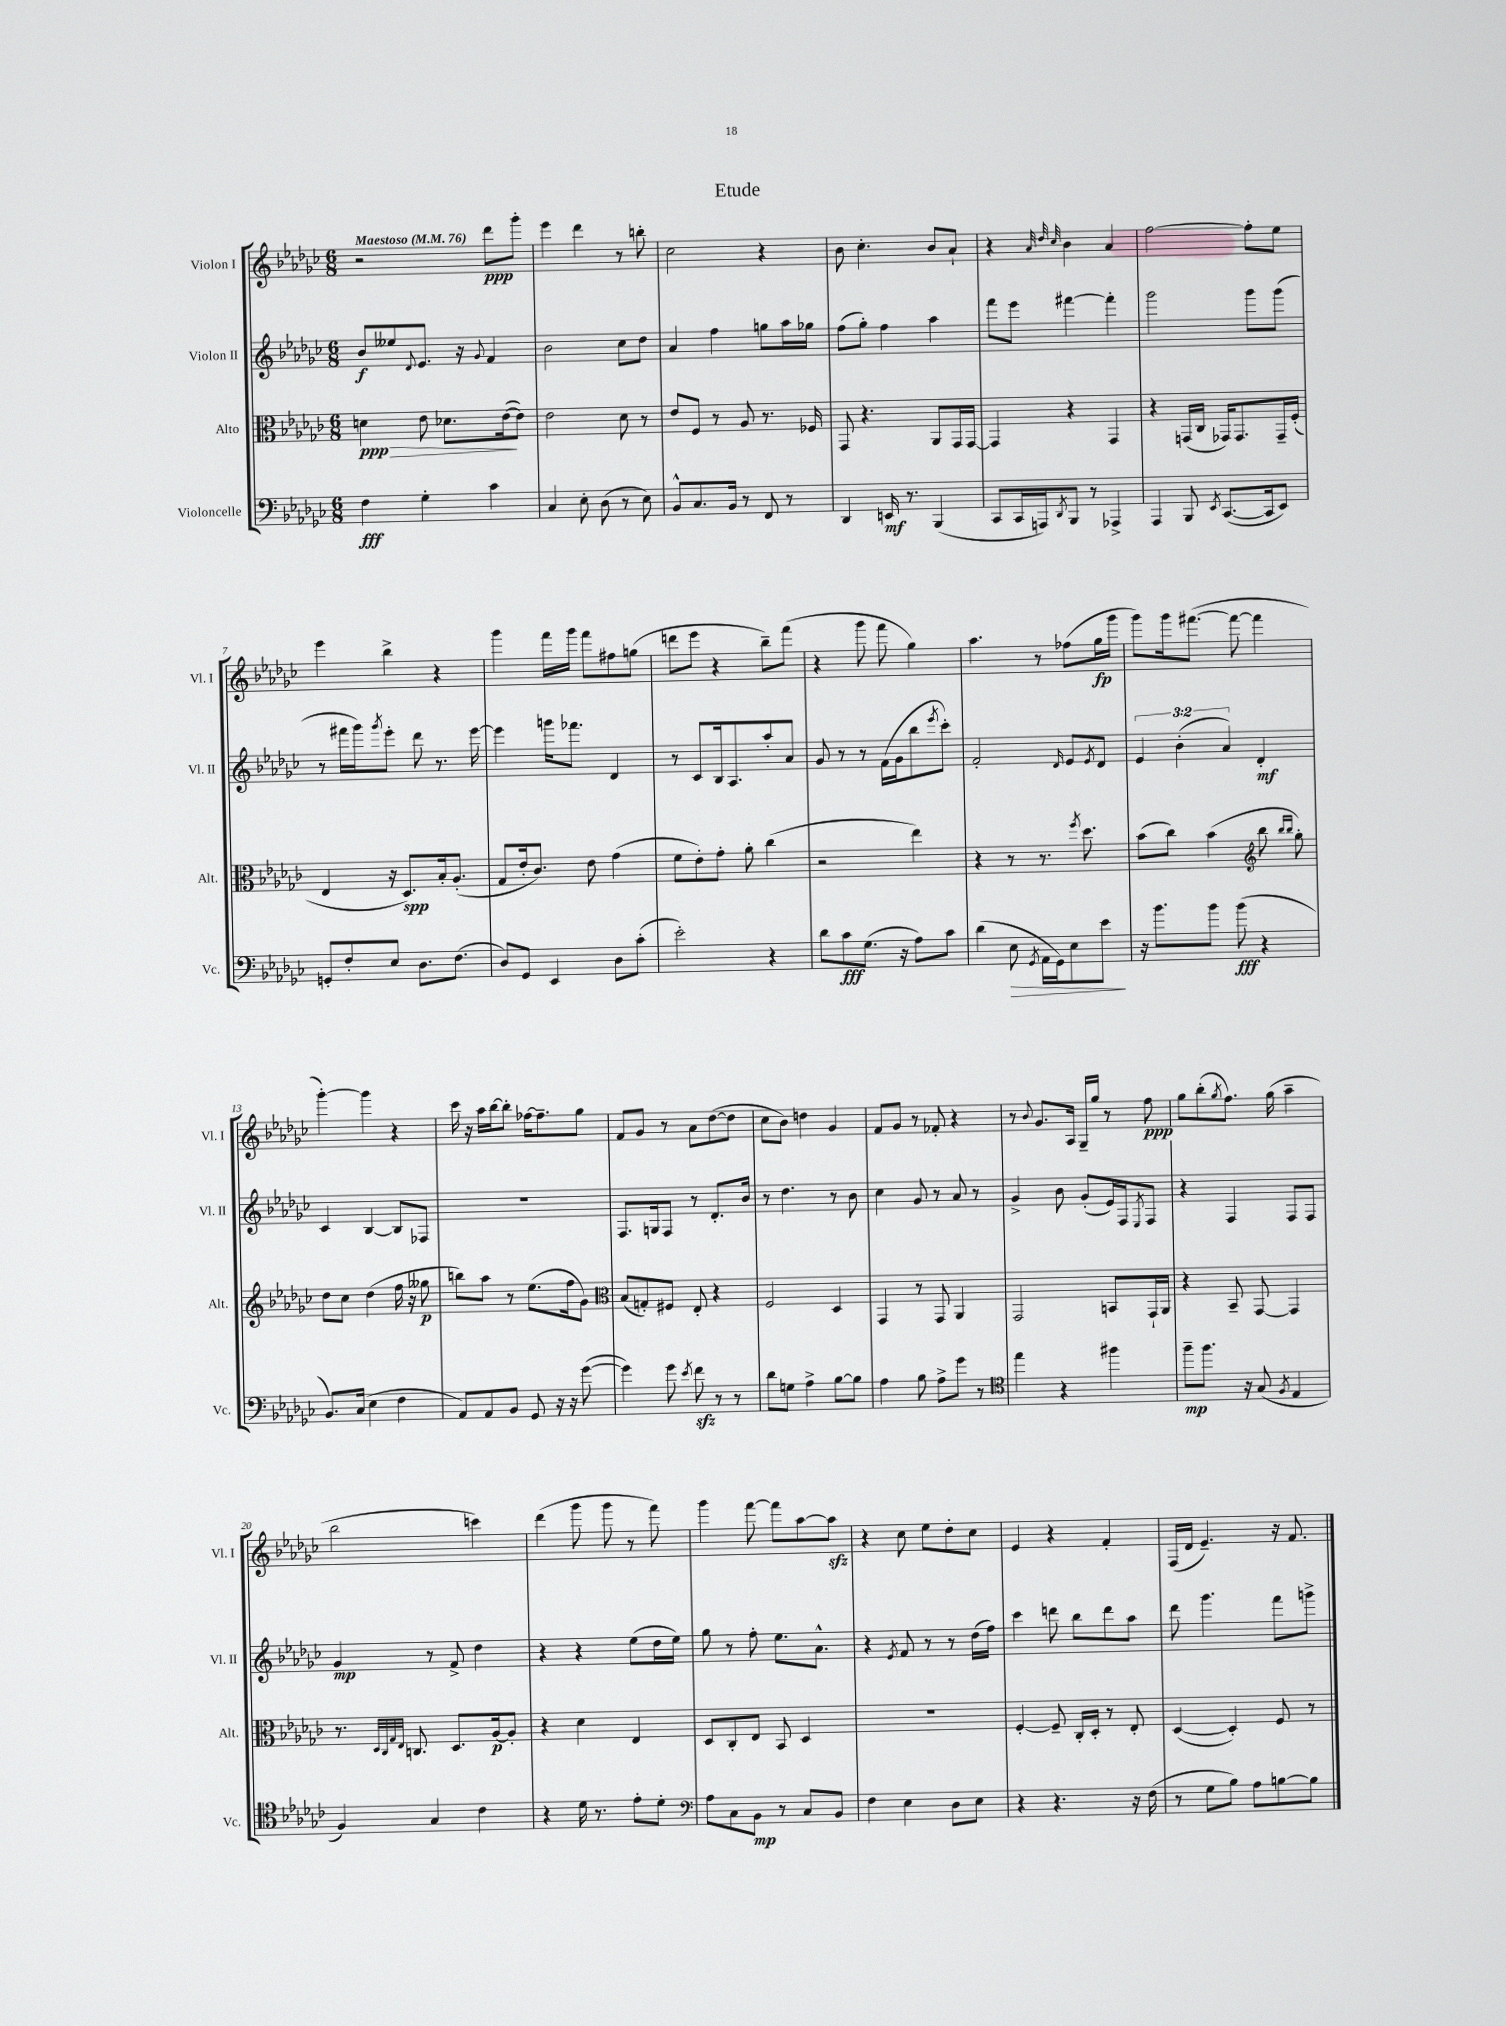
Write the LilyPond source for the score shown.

\header { title = "Etude" }
<<
\new StaffGroup <<
\new Staff = "s0" \with { instrumentName = "Violon I" shortInstrumentName = "Vl. I" } {
    \clef treble \key ges \major \numericTimeSignature \time 6/8 \tempo "Maestoso" 4 = 76
    r2 des'''8\ppp ges'''8-. |
    ees'''4 des'''4 r8 b''8-. |
    ces''2 r4 |
    bes'8 ces''4.-. bes'8 aes'8-! |
    r4 \grace { aes'32 des''32 ces''32 } bes'4 aes'4 |
    f''2~ f''8-. ees''8 |
    ees'''4 bes''4-> r4 |
    ges'''4 f'''16 ges'''16 f'''8 fis''8 g''8( |
    d'''8 ees'''8 r4 bes''8--) f'''8( |
    r4 ges'''8 f'''8 ges''4) |
    aes''4. r8 fes''8( ges''16\fp ges'''16 |
    ges'''8) ges'''16 fis'''8.~( fis'''8~ fis'''4 |
    ges'''4~-.) ges'''4 r4 |
    ces'''16 r16 aes''16 bes''16~ bes''8-. fes''16~ fes''8.-- ges''8 |
    f'8 ges'8 r8 aes'8 des''8~( des''8 |
    ces''8 bes'8) d''4 ges'4 |
    f'8 ges'8 r8 fes'8-. r4 |
    r8 \appoggiatura { bes'8 } ges'8. aes16 ges16-- ges''16 r8 f''8\ppp |
    ges''8 bes''8-.( \acciaccatura { ges''8 } f''8.) ges''16( aes''4-- |
    bes''2 c'''4) |
    des'''4( ges'''8 ges'''8 r8 f'''8) |
    ges'''4 f'''8~ f'''8 aes''8~ aes''8\sfz |
    r4 ces''8 ees''8 des''8-. ces''8 |
    ees'4 r4 f'4-. |
    f16( des'16 ees'4.--) r16 f'8. \bar "|." |
}
\new Staff = "s1" \with { instrumentName = "Violon II" shortInstrumentName = "Vl. II" } {
    \clef treble \key ges \major \numericTimeSignature \time 6/8 \override Staff.TupletNumber.text = #tuplet-number::calc-fraction-text
    bes'8\f eeses''8 \appoggiatura { des'8 } ees'8. r16 \appoggiatura { ges'8 } f'4 |
    bes'2 ces''8 des''8 |
    aes'4 f''4 g''8 aes''16 ges''16 |
    f''8( ges''8-.) f''4 aes''4 |
    f'''8 ees'''8 fis'''4~ fis'''4-. |
    ges'''2 ges'''8 ges'''8( |
    r8 fis'''16 ges'''16) \acciaccatura { ges'''8 } ees'''8-. des'''8 r8. ees'''16~ |
    ees'''4 g'''16 fes'''8. des'4 |
    r8 ces'8 bes16 aes8. aes''8-. aes'8 |
    ges'8 r8 r8 f'16( ges'16 bes''8 \acciaccatura { ees'''8 } ces'''8-.) |
    f'2-. \grace { des'16 } ees'8 \acciaccatura { ees'8 } des'8 |
    \tuplet 3/2 { ees'4 bes'4-.( aes'4) } des'4-.\mf |
    ces'4 bes4~ bes8 fes8 |
    R2. |
    f8. g16 f8 r8 des'8.-. bes'16 |
    r8 des''4. r8 bes'8 |
    ces''4 ges'8 r8 aes'8 r8 |
    ges'4-> bes'8 ges'8-.( ees'16) f16 \acciaccatura { ees8 } f8 |
    r4 f4 f8 f8 |
    ges'4\mp r8 f'8-> des''4 |
    r4 r4 ees''8( des''16 ees''16) |
    ges''8 r8 f''8-. ees''8. aes'8.-^ |
    r4 \acciaccatura { ees'8 } f'8 r8 r8 des''16( f''16) |
    ces'''4 d'''8 bes''8 d'''8 aes''8 |
    des'''8 ges'''4. f'''8 g'''8-> \bar "|." |
}
\new Staff = "s2" \with { instrumentName = "Alto" shortInstrumentName = "Alt." } {
    \clef alto \key ges \major \numericTimeSignature \time 6/8
    d'4\ppp\> ees'8 des'8. ees'16~\!( ees'8) |
    ees'2 des'8 r8 |
    ees'8 f8 r8 aes8 r8. fes16 |
    ges,8 r4. aes,8 ges,16 ges,16~ |
    ges,4 r4 ges,4 |
    r4 g,16( ces16 ges,16) ges,8. ges,16-- f16-.( |
    ees4 r16 des8.\spp) bes16-. aes8.-.( |
    ges8 ees'16-. ces'8.) ees'8 ges'4( |
    f'8 ees'8-.) ges'8-. aes'8-. ces''4( |
    r2 ees''4) |
    r4 r8 r8. \acciaccatura { f''8 } des''8. |
    bes'8( ces''8) bes'4( \clef treble bes''8 \grace { bes''16 bes''16 } ges''8-.) |
    des''8 ces''8 des''4( f''16 r16 geses''8\p |
    b''8) aes''8 r8 ees''8.( f''16 ges'8) |
    \clef alto bes8( g8-.) fis8 ees8-. r4 |
    f2 des4 |
    ges,4 r8 ges,8 aes,4 |
    ges,2 b,8 ges,16-! aes,16 |
    r4 bes,8-- ges,8~ ges,4 |
    r8. \grace { des32 ces32 ges32 ees32 } c8. des8. aes16~\p aes8-. |
    r4 des'4 ees4 |
    des8 ces8-. ees8 bes,8 des4 |
    R2. |
    f4~-. f8-- ces16-. des16-. r8 ees8-. |
    des4~( des4-.) f8 r8 \bar "|." |
}
\new Staff = "s3" \with { instrumentName = "Violoncelle" shortInstrumentName = "Vc." } {
    \clef bass \key ges \major \numericTimeSignature \time 6/8
    f4\fff ges4-. ces'4 |
    ces4 ees8-. des8( r8 ees8) |
    bes,8-^ ces8. bes,16 r8 f,8 r8 |
    des,4 e,16\mf r8. bes,,4( |
    ces,8 ces,16 a,,16) \acciaccatura { des,8 } bes,,8 r8 aes,,4-> |
    aes,,4 bes,,8 \acciaccatura { ees,8 } ces,8.~( ces,16 ees,8) |
    g,8-. f8-. ees8 des8. f8.( |
    des8) ges,8 ees,4 des8 ces'8-.( |
    ees'2-.) r4 |
    des'8 ces'8\fff ges8.( r16 aes8) ces'8 |
    des'4( ees8\> \acciaccatura { ges,8 } aes,16 ges,16) ees8 ees'8\! |
    r16 bes'8. bes'8 bes'8\fff( r4 |
    bes,8.) ces16( ees4 f4 |
    aes,8) aes,8 bes,8 ges,8 r16 r16 ges'8~( |
    ges'4) ges'8 \acciaccatura { ees'8 } f'8\sfz r8 r8 |
    des'8 g8 aes4-> bes8~ bes8 |
    aes4 bes8 aes8-> ges'8 r8 |
    \clef tenor ees''4 r4 fis''4 |
    f''8--\mp f''8. r16 ges8( \acciaccatura { f8 } ees4 |
    f4) ges4 ces'4 |
    r4 des'16 r8. ees'8-. des'8-. |
    \clef bass aes8 ces8 bes,8\mp r8 ces8 bes,8 |
    f4 ees4 des8 ees8 |
    r4 r4. r16 f16( |
    r8 ges8 bes8) aes8 b8~ b8 \bar "|." |
}
>>
>>
